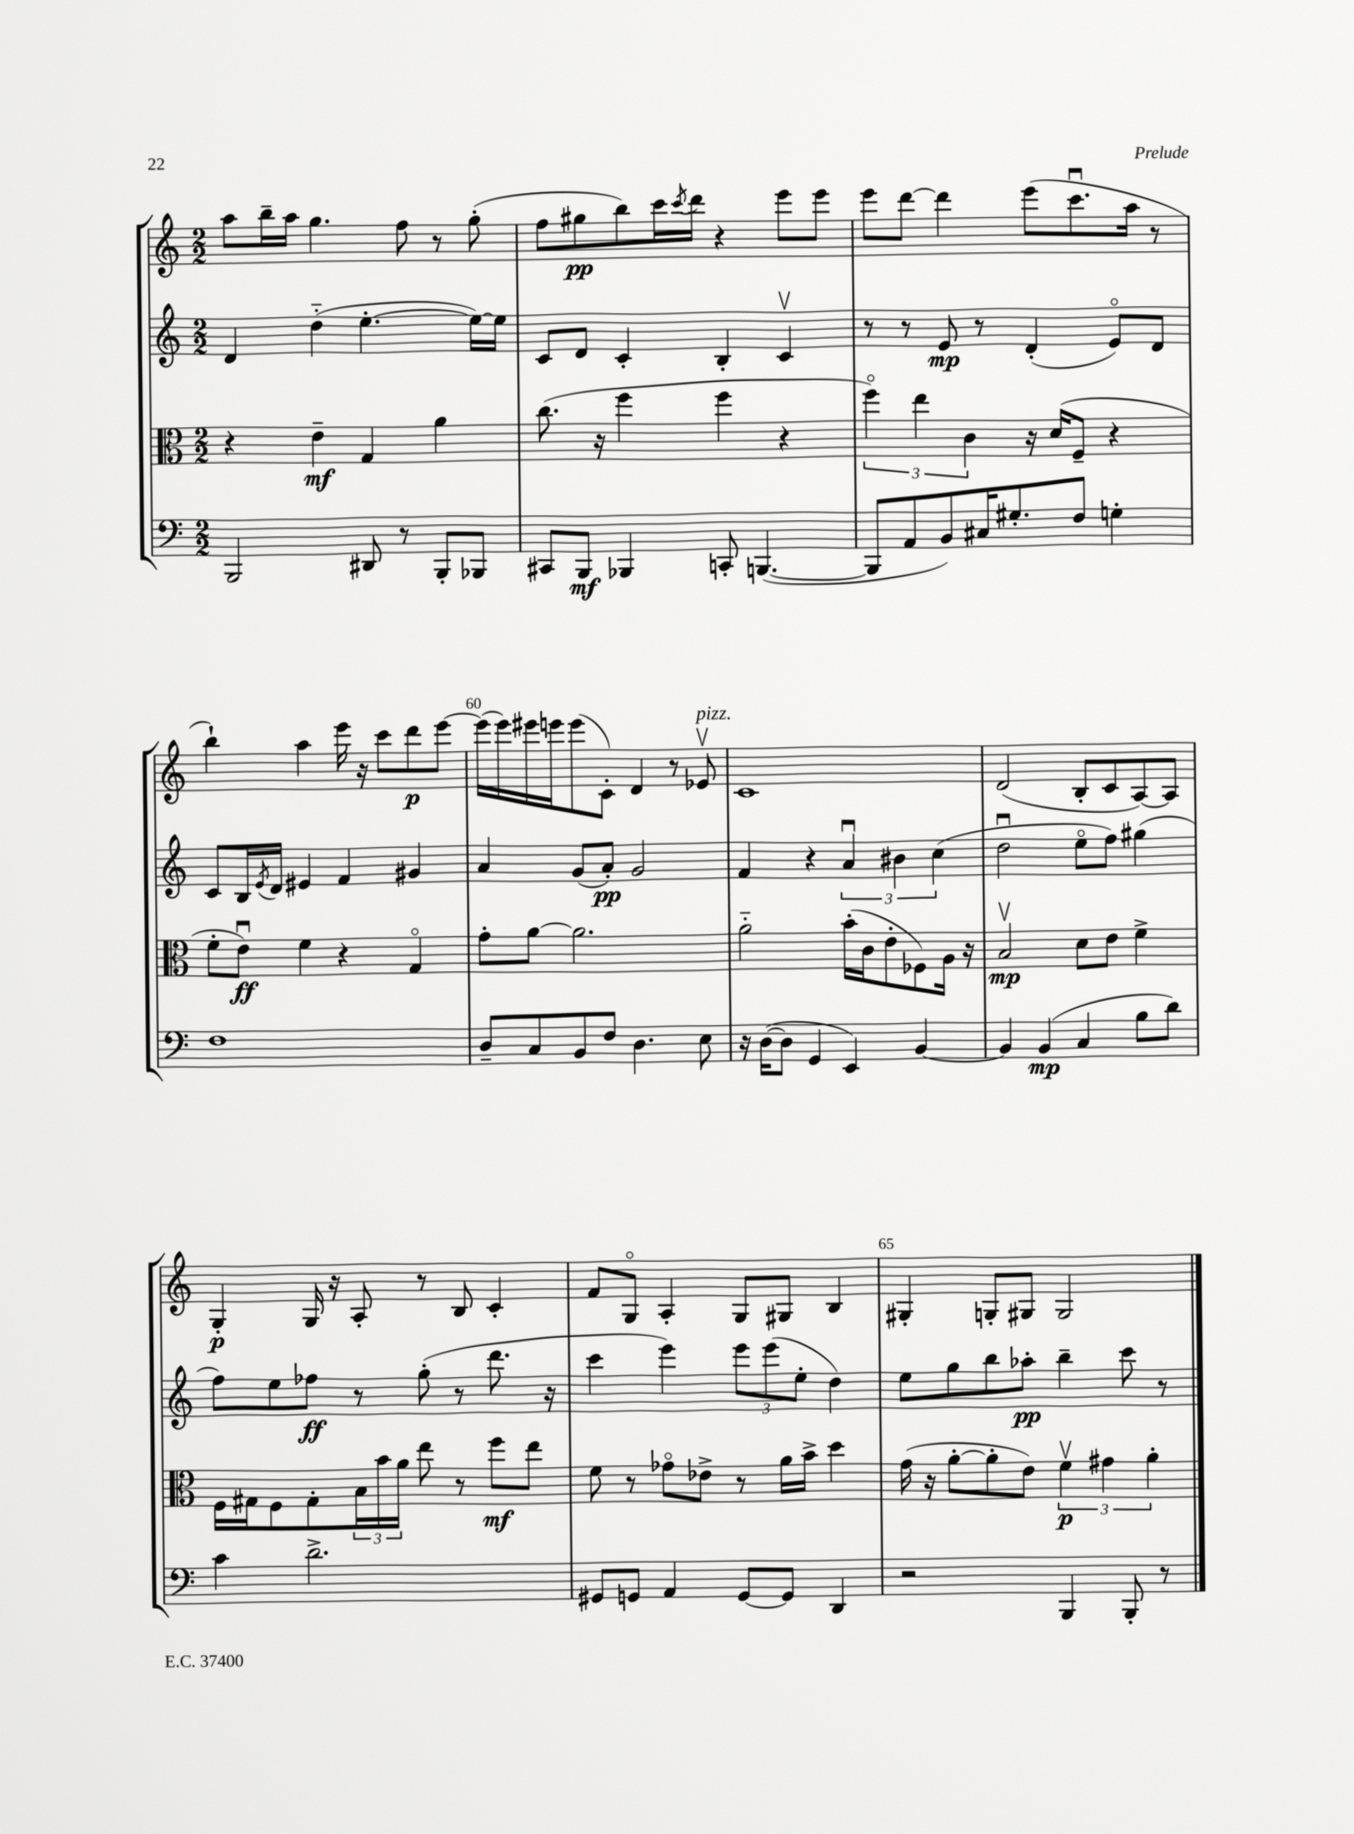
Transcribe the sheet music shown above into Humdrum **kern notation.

**kern	**kern	**kern	**kern
*staff4	*staff3	*staff2	*staff1
*clefF4	*clefC3	*clefG2	*clefG2
*k[]	*k[]	*k[]	*k[]
*M2/2	*M2/2	*M2/2	*M2/2
2BBB	4r	4d	8aa
.	.	.	16bb~
.	.	.	16aa
.	4e~	(4dd'~	4.gg
8DD#	4G	[4.ee'	.
8r	.	.	8ff
8BBB'	4a	.	8r
8BBB-	.	16ee_)	(8gg'
.	.	16ee]	.
=	=	=	=
8CC#	(8.cc	8c	8ff
8BBB	.	8d	8gg#
.	16r	.	.
4BBB-	4ff	4c'	8bb)
.	.	.	16ccc
.	.	.	8qccc
.	.	.	16ddd
8CC'	4ff	4B'	4r
([4.BBB	.	.	.
.	4r	4cv	8eee
.	.	.	8eee
=	=	=	=
8BBB]	6ffo)	8r	8eee
8AA	.	8r	[8ddd
.	6ee	.	.
8BB)	.	8e	4ddd]
.	6c	.	.
16C#	.	8r	.
8.G#'	.	.	.
.	16r	(4d'	(8eee
.	(16d	.	.
8F	8F~	.	8.cccu
4G'	4r	8eo)	.
.	.	.	16aa
.	.	8d	8r
=	=	=	=
1F	8f'	8c	4bb`)
.	8eu)	16B	.
.	.	8qe	.
.	.	16d	.
.	4f	4e#	4aa
.	4r	4f	16eee
.	.	.	16r
.	.	.	8ccc
.	4Go	4g#	8ddd
.	.	.	[8eee
=	=	=	=
8D~	8g'	4a	(16eee]
.	.	.	16eee)
8C	[8a	.	16eee#
.	.	.	16eee
8BB	2.a]	(8g	(8eee
8F	.	8a')	8c')
4.D	.	2g	4d
.	.	.	8r
8E	.	.	8e-v
=	=	=	=
16r	2a'~	4f	1c
([16D	.	.	.
8D]	.	.	.
4GG	.	4r	.
4EE)	(16b'	6au	.
.	16c	.	.
.	8e'	.	.
.	.	6b#	.
[4BB	8F-)	.	.
.	.	(6cc	.
.	16A	.	.
.	16r	.	.
=	=	=	=
4BB]	2Bv	2ddu	(2d
(4BB	.	.	.
4C	8d	8eeo	8B'
.	8e	8ff)	8c
8B	4f^	(4gg#	[8A)
8d)	.	.	8A]
=	=	=	=
4c	16F	8ff)	4G'
.	16G#	.	.
.	8F	8ee	.
2.d^	8G#'	8ff-	16G
.	.	.	16r
.	24B	8r	8A'
.	24b	.	.
.	24a	.	.
.	8ee	(8gg'	8r
.	8r	8r	8B
.	8ff	8.ddd	4c'
.	8ee	.	.
.	.	16r	.
=	=	=	=
8GG#	8f	4ccc	8f
8GG	8r	.	8Go
4AA	8g-o	4eee)	4A'
.	8e-^	.	.
[8GG	8r	12eee	8G
.	.	(12eee	.
8GG]	16a	.	8G#
.	.	12ee'	.
.	16b^	.	.
4DD	4dd	4dd)	4B
=	=	=	=
2r	(16g	8ee	4G#'
.	16r	.	.
.	[8a'	8gg	.
.	8a']	8bb	8G'
.	8e)	8aa-'	8G#
4BBB	6fv	4bb~	2G#
.	6g#	.	.
8BBB'	.	8ccc	.
.	6a'	.	.
8r	.	8r	.
==	==	==	==
*-	*-	*-	*-
